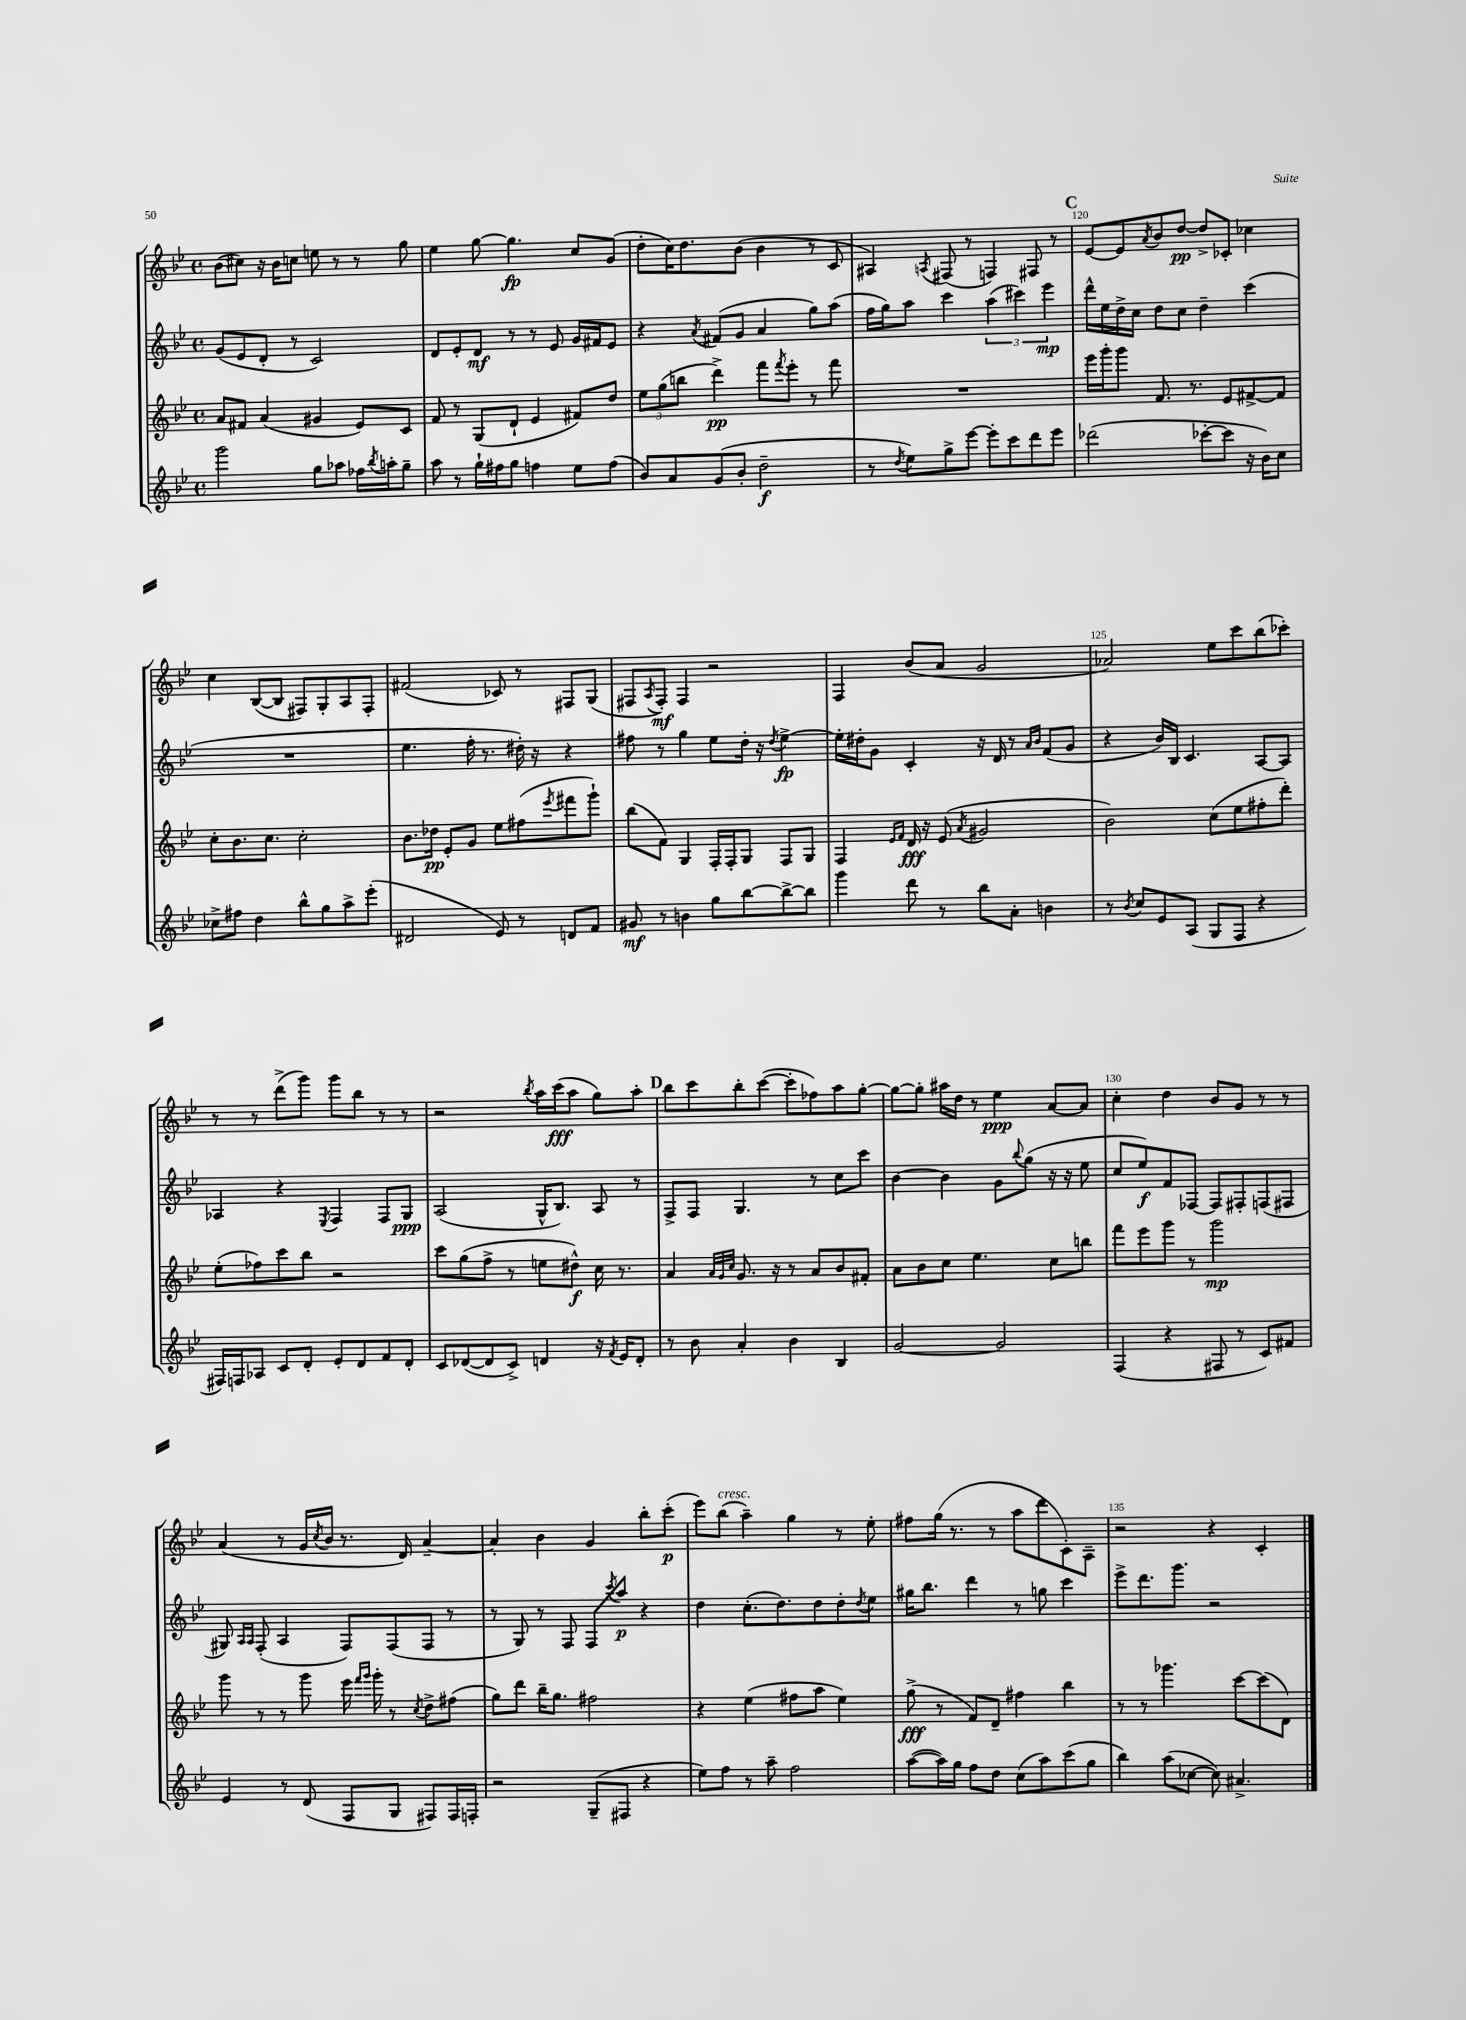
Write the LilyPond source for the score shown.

<<
\new StaffGroup <<
\new Staff = "s0" {
    \clef treble \key bes \major \defaultTimeSignature \time 4/4
    bes'8( cis''8) r16 bes'16 c''8 e''8 r8 r8 g''8 |
    ees''4 g''8~ g''4.\fp c''8 g'8( |
    d''8-. c''16) d''8. bes'8( bes'4 r8 c'8 |
    ais4) \acciaccatura { a8 } fis8( r8 f4) fis8 r8 |
    \mark \markup { \bold "C" } ees'8~ ees'8 \acciaccatura { a'8 } bes'8 d''8~\pp d''8-> ces'8-. ces''4 |
    c''4 bes8~( bes8 fis8) g8-. a8 fis8-. |
    fis'2( ces'8) r8 fis8 g8( |
    fis8 \acciaccatura { a8 } fis8-.\mf) fis4 r2 |
    f4 bes'8( a'8 g'2 |
    aes'2) ees''8 c'''8 bes''8( ces'''8-.) |
    r8 r8 d'''8->( g'''8) g'''8 bes''8 r8 r8 |
    r2 \acciaccatura { bes''8 } a''16 c'''16\fff( a''8 g''8) a''8-. |
    \mark \markup { \bold "D" } bes''8 c'''8 bes''8-. c'''8~( c'''8-. fes''8) a''8 g''8~-. |
    g''8~ g''8-. ais''16 d''16 r8 ees''4\ppp a'8~ a'8 |
    c''4-. d''4 bes'8 g'8 r8 r8 |
    a'4( r8 g'16 \acciaccatura { c''8 } bes'16 r8. d'16) a'4~-- |
    a'4-. bes'4 g'4 bes''8-. c'''8-.\p( |
    ees'''8) bes''8^\markup { \italic "cresc." }( a''4--) g''4 r8 ees''8-. |
    fis''8 g''16( r8. r8 a''8 d'''8 c'8-.) a8-- |
    r2 r4 c'4-. \bar "|." |
}
\new Staff = "s1" {
    \clef treble \key bes \major \defaultTimeSignature \time 4/4
    g'8( ees'8 d'8-. r8 c'2) |
    d'8 ees'8-. d'8\mf r8 r8 ees'8 g'16 fis'16 ees'8 |
    r4 \acciaccatura { a'8 } fis'8( g'8 a'4 g''8) a''8( |
    f''16 g''16) a''8 c'''4 \tuplet 3/2 { a''4( cis'''4) ees'''4\mp } |
    \mark \markup { \bold "C" } d'''16-^ ees''16 d''16-> c''16 d''8 c''8 d''4-- c'''4( |
    R1 |
    ees''4. f''16-. r8. dis''16-.) r16 r4 |
    fis''8 r8 g''4 ees''8 d''16-. r16 \acciaccatura { d''8 } ees''4~->\fp |
    ees''16-. dis''16-. g'8 c'4-. r16 d'16 r8 \grace { a'16 bes'16 } f'8( g'8 |
    r4 bes'16) bes16 c'4. a8~ a8 |
    aes4 r4 \acciaccatura { ees8 } f4 f8 g8\ppp |
    a2( g16-^ bes8.) a8 r8 |
    \mark \markup { \bold "D" } f8-> f8 g4. r8 c''8 c'''8 |
    bes'4~ bes'4 g'8 \appoggiatura { bes''8 } g''8( r16 r16 ees''8 |
    c''8 ees''8\f) f'8 fes8~ fes8 fis8-. f8( fis8 |
    gis8) \grace { a16 a16 } f8-.( a4 f8) f8( f8 r8 |
    r8 g8) r8 f8 f8 \acciaccatura { c'''8 } a''8\p r4 |
    d''4 c''8.-.( d''8.) d''8 d''8-. \acciaccatura { d''8 } ees''8 |
    gis''16 bes''8. d'''4 r8 g''8 c'''4 |
    ees'''8-> d'''8. g'''8. r2 \bar "|." |
}
\new Staff = "s2" {
    \clef treble \key bes \major \defaultTimeSignature \time 4/4
    a'8 fis'8 a'4( gis'4 ees'8) c'8 |
    f'8 r8 g8( d'8-! ees'4 fis'8) d''8 |
    \tuplet 3/2 { ees''8 g''8( b''8 } d'''4->\pp) f'''8 \acciaccatura { f'''8 } ees'''8-. r8 f'''8 |
    R1 |
    \mark \markup { \bold "C" } ees'''16 g'''16-. g'''8 f'8. r8. ees'8 fis'8~-> fis'8 |
    c''8-. bes'8. c''8. c''2-. |
    bes'8. des''16\pp ees'8-. g'8 ees''8 fis''8( \acciaccatura { ees'''8 } fis'''8 g'''8-!) |
    bes''8( f'8) g4 f16-. f16-. g8 f8 g8 |
    f4 \grace { ees'16 f'16 } d'16\fff r16 ees'8( \acciaccatura { a'8 } gis'2 |
    bes'2) c''8( ees''8 fis''8-. d'''8-.) |
    ees''8-.( fes''8) c'''8 bes''8 r2 |
    c'''8 g''8( f''8-> r8 e''8 dis''8-^\f) c''16 r8. |
    \mark \markup { \bold "D" } a'4 \grace { a'32 g'32 c''32 } g'8. r16 r8 a'8 bes'8 fis'8-. |
    a'8 bes'8 c''8 ees''4. c''8 b''8 |
    f'''8 ees'''8 g'''8 r8 g'''2\mp |
    g'''8 r8 r8 g'''8 ees'''16 \grace { f'''16 g'''16 } g'''16-. r8 \acciaccatura { c''8 } d''8-> fis''8( |
    g''8) d'''8 bes''16-- g''8. fis''2 |
    r4 ees''4( fis''8 a''8 ees''4) |
    g''8->\fff( r8 f'8) d'8-- fis''4 bes''4 |
    r8 r8 ges'''4. c'''8~ c'''8( d'8) \bar "|." |
}
\new Staff = "s3" {
    \clef treble \key bes \major \defaultTimeSignature \time 4/4
    g'''2 g''8 aes''8 fes''16 \acciaccatura { bes''8 } a''16-. g''8-- |
    a''8 r8 g''16-! fis''16 g''8 f''4 ees''8 f''8( |
    bes'8) a'8 g'8( bes'8-. d''2--\f |
    r8 \acciaccatura { d''8 } ees''8) g''8-> ees'''8~ ees'''8-. c'''8 d'''8 ees'''8 |
    \mark \markup { \bold "C" } des'''2( ces'''8~-. ces'''8 r16 bes'16) c''8 |
    ces''8-> fis''8 d''4 bes''8-^ g''8 a''8-> ees'''8-.( |
    dis'2 ees'8) r8 d'8 f'8 |
    gis'8\mf r8 b'4 g''8 bes''8~ bes''8~-> bes''8 |
    g'''4 d'''8 r8 bes''8 a'8-. b'4 |
    r8 \acciaccatura { bes'8 } c''8 ees'8 a8( g8 f8 r4 |
    fis16) f16 aes8 c'8 d'8-. ees'8-. d'8 f'8 d'8-. |
    c'8 des'8~( des'8 c'8->) d'4 r16 \acciaccatura { f'8 } ees'16 d'8-. |
    \mark \markup { \bold "D" } r8 bes'8 a'4-. bes'4 bes4 |
    g'2~ g'2 |
    f4( r4 fis8 r8 c'8) fis'8 |
    ees'4 r8 d'8( f8 g8 fis8) fis16 f16-. |
    r2 g8--( fis8 r4 |
    ees''8) f''8 r8 a''8-- f''2 |
    a''8~( a''16) g''16 f''8 d''8 c''8( a''8) c'''8( g''8 |
    bes''4) a''8( ces''8~ ces''8) ais'4.-> \bar "|." |
}
>>
>>
\layout { \context { \Score currentBarNumber = #116 \override BarNumber.break-visibility = ##(#f #t #t) barNumberVisibility = #(every-nth-bar-number-visible 5) } }
